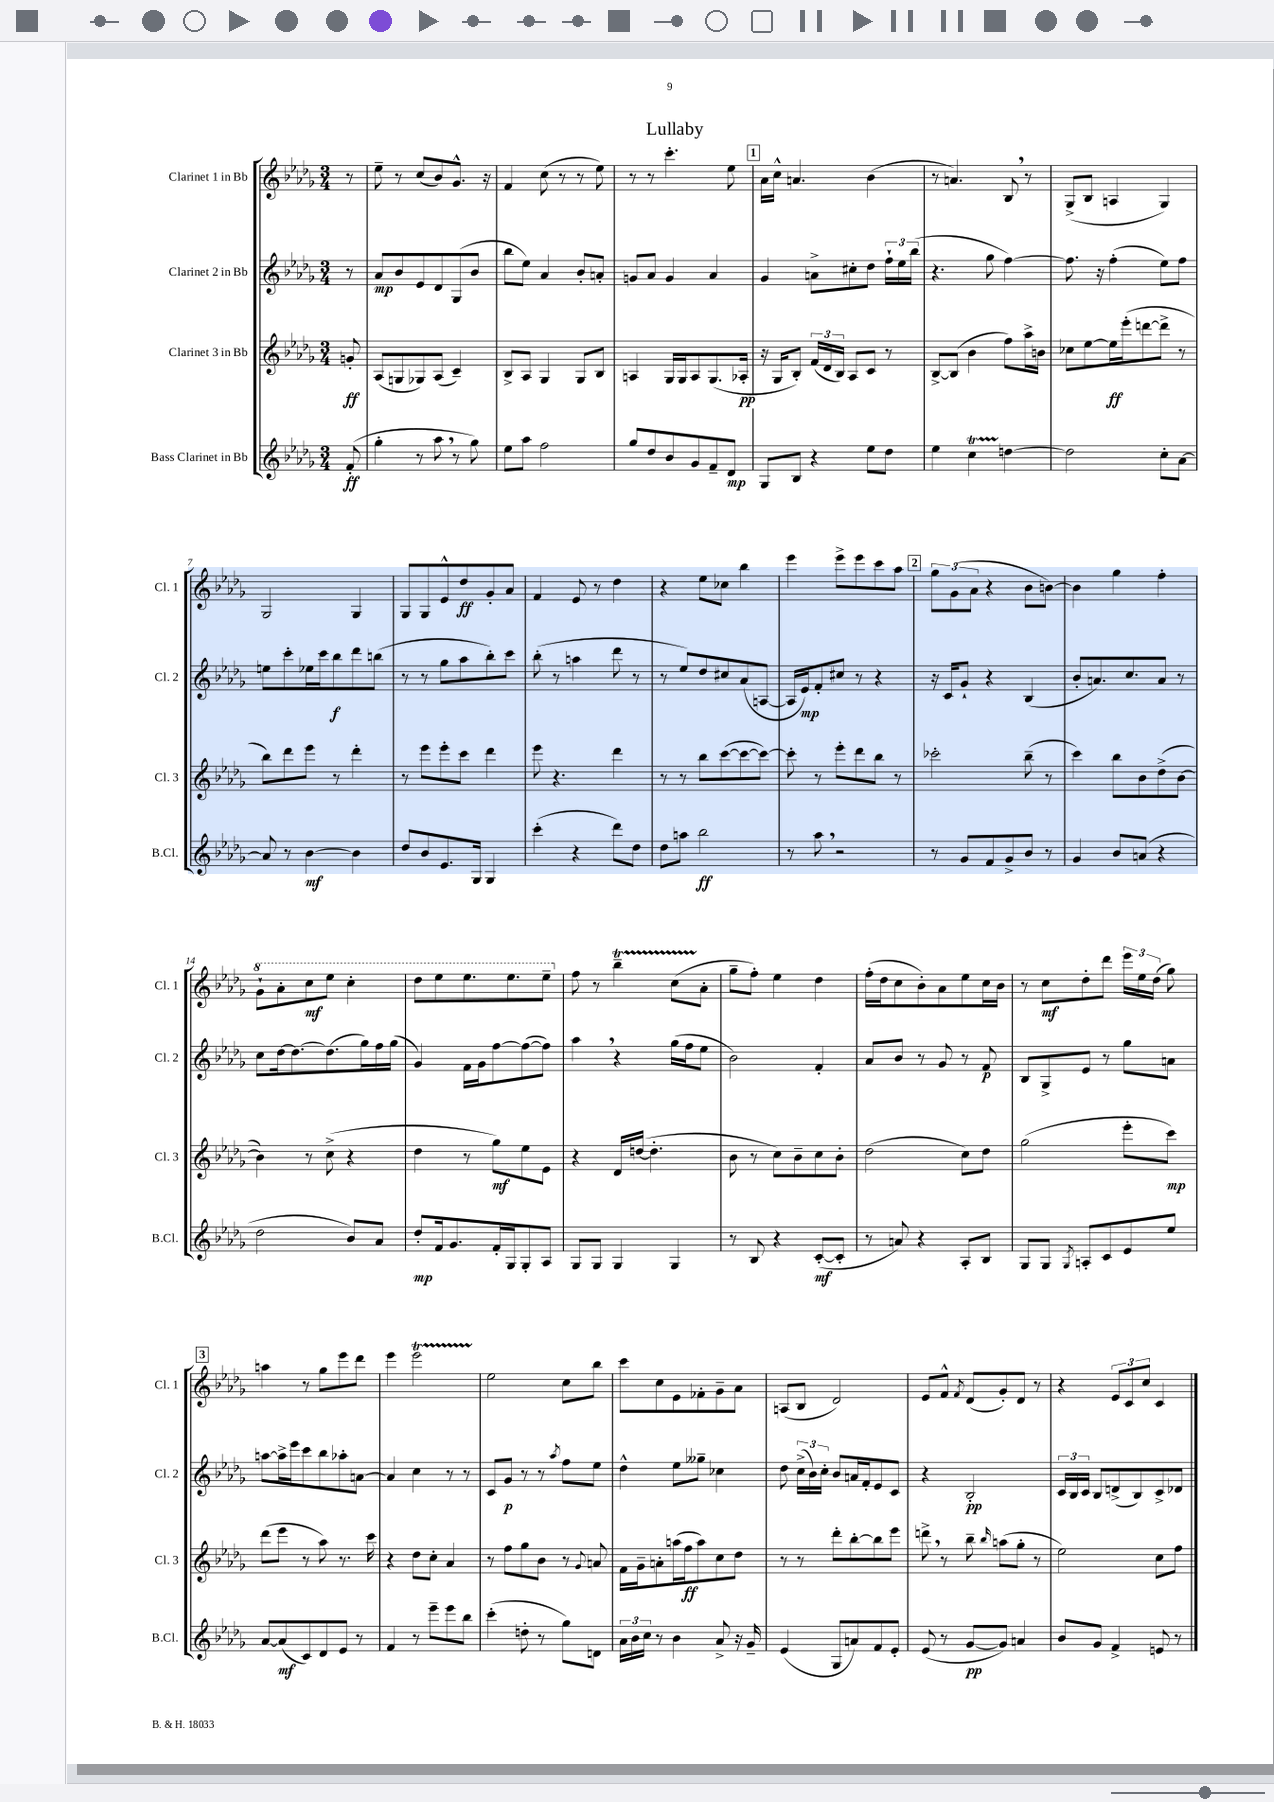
\header { title = "Lullaby" }
<<
\new StaffGroup <<
\new Staff = "s0" \with { instrumentName = "Clarinet 1 in Bb" shortInstrumentName = "Cl. 1" } {
    \clef treble \key des \major \numericTimeSignature \time 3/4 \partial 8
    \autoBeamOff r8 |
    ees''8-- r8 c''8[( bes'8) ges'8.]-^ r16 |
    f'4 c''8( r8 r8 ees''8) |
    r8 r8 c'''4.-. ees''8 |
    \mark \markup { \box "1" } aes'16[ c''16]-^ a'4. bes'4( |
    r8 a'4.) bes8 \breathe r8 |
    ges8[->( bes8] a4 ges4) |
    ges2 ges4 |
    ges8[ ges8 ees'8-^ des''8\ff ges'8-. aes'8] |
    f'4 ees'8 r8 des''4 |
    r4 ees''8[ ces''8] bes''4 |
    ees'''4 ees'''8[-> ees'''8 c'''8 aes''8] |
    \mark \markup { \box "2" } \tuplet 3/2 { ges''8[ ges'8( aes'8] } r4 bes'8[ b'8]~) |
    b'4 ges''4 f''4-. |
    \ottava #1 ges''8[-! aes''8-. c'''8\mf ees'''8] c'''4-. |
    des'''8[ ees'''8 ees'''8. ees'''8. ees'''8]-- \ottava #0 |
    f''8 r8 bes''4--\startTrillSpan c''8[( aes'8]-.\stopTrillSpan |
    ges''8[-- f''8]-.) ees''4 des''4 |
    f''16[-.( des''16 c''8 bes'8-.) aes'8 ees''8 c''16 bes'16] |
    r8 c''8[\mf des''8-. des'''8] \tuplet 3/2 { ees'''16[ ees''16 des''16]( } ges''8) |
    \mark \markup { \box "3" } a''4 r8 ges''8[ ees'''8 des'''8] |
    ees'''4 ees'''2\startTrillSpan |
    ees''2\stopTrillSpan c''8[ bes''8] |
    c'''8[ c''8 ees'8 fes'8-. ges'8-- aes'8] |
    a8[( bes8] des'2) |
    ees'8[ f'8]-^ \acciaccatura { f'8 } des'8[( ges'8-.) des'8] r8 |
    r4 \tuplet 3/2 { ees'8[ c'8 c''8] } c'4 \bar "|." |
}
\new Staff = "s1" \with { instrumentName = "Clarinet 2 in Bb" shortInstrumentName = "Cl. 2" } {
    \clef treble \key des \major \numericTimeSignature \time 3/4 \partial 8
    \autoBeamOff r8 |
    aes'8[\mp bes'8 ees'8 des'8 ges8( bes'8] |
    bes''8[ ees''8]) aes'4 bes'8[-. a'8]-. |
    g'8[ aes'8] g'4 aes'4 |
    \mark \markup { \box "1" } ges'4 a'8[-> cis''8-. des''8] \tuplet 3/2 { f''16[-! ees''16 bes''16]( } |
    r4. ges''8 f''4~) |
    f''8. r16 f''4-.( ees''8[) f''8] |
    e''8[ c'''8-. ees''16 c'''16 bes''8\f des'''8 b''8]( |
    r8 r8 ges''8[ aes''8 bes''8-.) c'''8] |
    bes''8-.( r8 a''4 des'''8 r8 |
    r8 ees''8[) des''8 cis''8 aes'8( a8]~ |
    a16[ ees'16\mp) f'8-. cis''8] r8 r4 |
    \mark \markup { \box "2" } r16 c'16[ ges'8]-! r4 bes4( |
    bes'8[-. a'8.) c''8. a'8] r8 |
    c''8[ des''16~ des''8.~ des''8.( ges''16) f''16 ges''16]( |
    ges'4) f'16[ ges'16 f''8~ f''8~( f''8]) |
    aes''4 \breathe r4 ges''16[( f''16 ees''8] |
    bes'2) f'4-. |
    aes'8[ bes'8] r8 ges'8 r8 f'8\p |
    bes8[ ges8-> ees'8] r8 ges''8[ a'8] |
    \mark \markup { \box "3" } a''8[~ a''16-> ees'''16 c'''8 bes''8 aes''8-. a'8]~ |
    a'4 c''4 r8 r8 |
    c'8[ ges'8]\p r8 r8 \acciaccatura { aes''8 } f''8[ ees''8] |
    des''4-^ ees''8[ geses''8]-- ces''4 |
    des''8 \tuplet 3/2 { c''16[->( bes'16) c''16]-. } bes'8[ a'16 f'16-. ees'8 c'8] |
    r4 bes2-.\pp |
    \tuplet 3/2 { c'16[ bes16 c'16] } bes8[ d'8->( bes8) c'8-> des'8] \bar "|." |
}
\new Staff = "s2" \with { instrumentName = "Clarinet 3 in Bb" shortInstrumentName = "Cl. 3" } {
    \clef treble \key des \major \numericTimeSignature \time 3/4 \partial 8
    \autoBeamOff g'8-.\ff |
    aes8[( g8 ges8) aes8]( c'4--) |
    bes8[-> aes8] ges4 ges8[ bes8] |
    a4 ges16[ ges16 a8 ges8.( aes16]-.\pp |
    \mark \markup { \box "1" } r16 ges16[ bes8]-.) \tuplet 3/2 { f'16[( des'16 bes16]) } aes8[ c'8] r8 |
    bes8[~-> bes8]( bes'4 f''8[) aes''16-> b'16] |
    ces''8[ ees''8~ ees''16\ff ees'''16-.( d'''8~ d'''8]-> r8 |
    bes''8[) des'''8 ees'''8] r8 des'''4-. |
    r8 ees'''8[ ees'''8-. c'''8] des'''4 |
    ees'''8 r4. des'''4 |
    r8 r8 bes''8[ c'''8~( c'''8~ c'''8]~) |
    c'''8-. r8 ees'''8[-. des'''8 bes''8] r8 |
    \mark \markup { \box "2" } ces'''2-. bes''8--( r8 |
    c'''4) bes''8[ bes'8 des''8->( bes'8]~ |
    bes'4) r8 c''8->( r4 |
    des''4 r8 ges''8[\mf) ees''8 ees'8] |
    r4 des'16[ d''16]~( d''4.-. |
    bes'8 r8 c''8[) bes'8-- c''8 bes'8]-. |
    des''2( c''8[) des''8] |
    ges''2( ees'''8[-. c'''8]\mp) |
    \mark \markup { \box "3" } des'''8[( ees'''8] r8 aes''8) r8. c'''16 |
    r4 des''8[ c''8]-. aes'4 |
    r8 f''8[ ges''8 bes'8] r8 \appoggiatura { ges'8 } a'8 |
    f'16[ ges'16-- a'8-. a''16( f''16\ff a''8) c''8 des''8] |
    r8 r8 des'''8[-. bes''8~-. bes''8 ees'''8] |
    d'''8-> \breathe r8 bes''8-- \grace { bes''16 } a''8[( ges''8]-. r8 |
    ees''2) c''8[ f''8] \bar "|." |
}
\new Staff = "s3" \with { instrumentName = "Bass Clarinet in Bb" shortInstrumentName = "B.Cl." } {
    \clef treble \key des \major \numericTimeSignature \time 3/4 \partial 8
    \autoBeamOff f'8-.\ff( |
    ges''4-. r8 aes''8 \breathe r8 ges''8) |
    ees''8[ aes''8] f''2 |
    ges''8[ des''8 bes'8 ges'8 f'8-- des'8]\mp |
    \mark \markup { \box "1" } ges8[ bes8] r4 ees''8[ des''8] |
    ees''4 c''4\startTrillSpan d''4~\stopTrillSpan |
    d''2 c''8[-. aes'8]~ |
    aes'8 r8 bes'4~\mf bes'4 |
    des''8[ bes'8 ees'8. ges16] ges4 |
    c'''4-.( r4 des'''8[) des''8] |
    des''8[ a''8] bes''2\ff |
    r8 aes''8 \breathe r2 |
    \mark \markup { \box "2" } r8 ges'8[ f'8 ges'8-> bes'8] r8 |
    ges'4 bes'8[ a'8]( r4 |
    des''2 bes'8[) aes'8] |
    des''8[-.\mp f'16 ges'8. f'16-. ges16 ges8-. aes8] |
    ges8[ ges8] ges4 ges4 |
    r8 bes8 r4 c'8[~-.\mf( c'8]-. |
    r8 a'8) r4 aes8[-. bes8] |
    ges8[ ges8] \acciaccatura { ges8 } a8[-. c'8 ees'8 ees''8] |
    \mark \markup { \box "3" } aes'8[~ aes'8\mf( c'8) des'8 ees'8] r8 |
    f'4 r8 ees'''8[-- ees'''8 bes''8] |
    c'''4-.( d''8-. r8 ges''8[) d'8] |
    \tuplet 3/2 { aes'16[ bes'16 c''16] } r8 bes'4 aes'8-> r16 ges'16-- |
    ees'4( ges8[ a'8) f'8 ees'8]-. |
    ees'8( r8 ges'8[~\pp ges'8]) a'4 |
    bes'8[ ges'8] f'4-> e'8 r8 \bar "|." |
}
>>
>>
